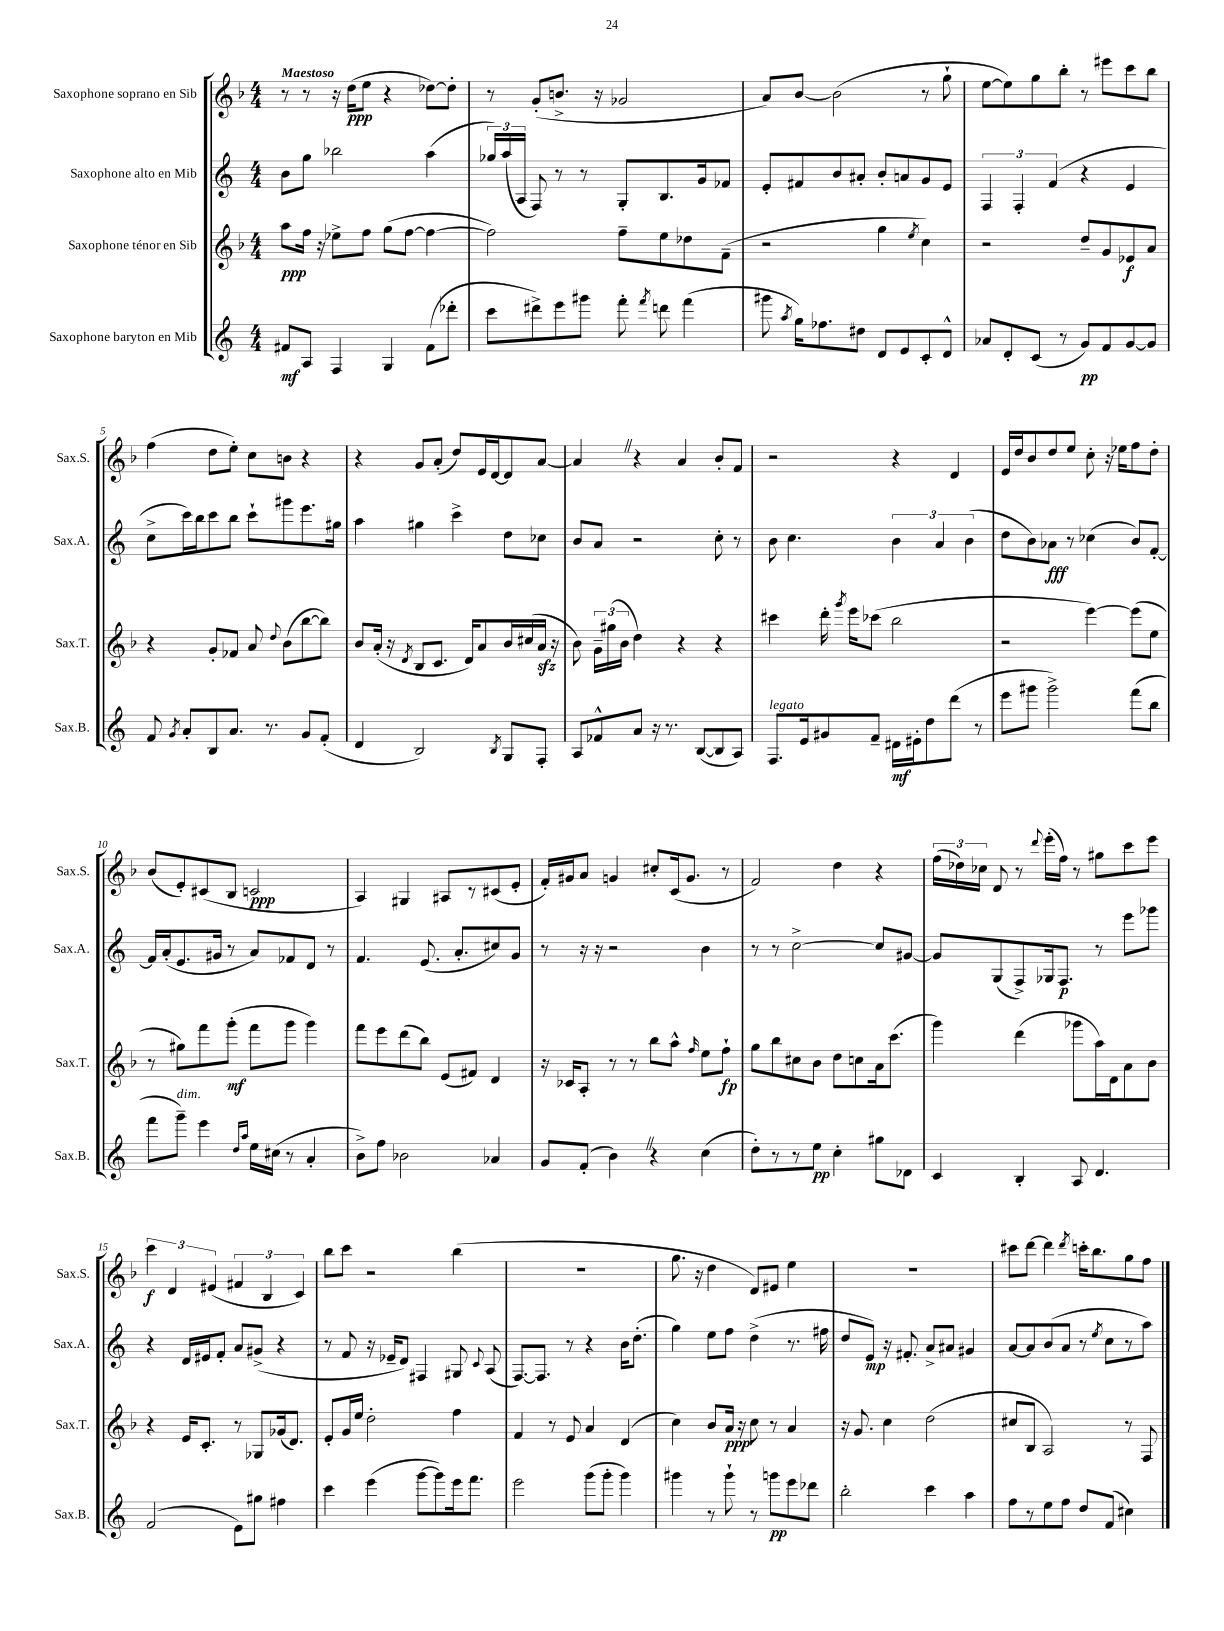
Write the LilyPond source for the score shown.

<<
\new StaffGroup <<
\new Staff = "s0" \with { instrumentName = "Saxophone soprano en Sib" shortInstrumentName = "Sax.S." } {
    \clef treble \key f \major \numericTimeSignature \time 4/4 \tempo "Maestoso"
    \autoBeamOff r8 r8 r16 d''16[\ppp( e''8] r4 des''8[~) des''8]-. |
    r8 g'8[-.( b'8.]-> r16 ges'2 |
    a'8[) bes'8]~ bes'2( r8 g''8-! |
    e''8[~ e''8) g''8 bes''8]-. r8 eis'''8[ c'''8 bes''8] |
    f''4( d''8[ e''8]-.) c''8[ b'8] r4 |
    r4 g'8[ a'8]-.( d''8[) e'16 d'16~ d'8 a'8]~ |
    a'4 \once \override BreathingSign.text = \markup { \musicglyph "scripts.caesura.straight" } \breathe r4 a'4 bes'8[-. f'8] |
    r2 r4 d'4 |
    e'16[ d''16 bes'8 d''8 e''8] c''8-. r16 ees''16[ f''8 d''8]-. |
    bes'8[( e'8-.) cis'8( bes8] c'2\ppp |
    a4) gis4 ais8[ r8 cis'8( e'8]-. |
    f'16[-.) gis'16 a'8] g'4 cis''8[-. c'16( g'8.] r8 |
    f'2) d''4 r4 |
    \tuplet 3/2 { f''16[( des''16) ces''16] } d'8 r8 \appoggiatura { d'''8 } e'''16[-.( f''16]) r8 gis''8[ c'''8 e'''8] |
    \tuplet 3/2 { c'''4\f d'4 eis'4( } \tuplet 3/2 { fis'4 bes4 c'4) } |
    bes''8[ c'''8] r2 bes''4( |
    R1 |
    g''8. r16 d''4 d'8[) eis'8] e''4 |
    R1 |
    cis'''8[ d'''8]~ d'''4 \acciaccatura { d'''8 } c'''16[-. bes''8. g''8 f''8] \bar "|." |
}
\new Staff = "s1" \with { instrumentName = "Saxophone alto en Mib" shortInstrumentName = "Sax.A." } {
    \clef treble \key c \major \numericTimeSignature \time 4/4
    \autoBeamOff b'8[ g''8] bes''2 a''4( |
    \tuplet 3/2 { ges''16[) a''16( a16] } f8) r8 r8 g8[-. b8. g'16 fes'8] |
    e'8[-. fis'8 b'8 ais'8]-. b'8[-. a'8 g'8 e'8] |
    \tuplet 3/2 { f4 f4-. f'4( } r4 e'4 |
    c''8[-> c'''16) b''16 c'''8 b''8] c'''8[-! gis'''8 e'''8. gis''16] |
    a''4 gis''4 c'''4-> d''8[ ces''8] |
    b'8[ a'8] r2 c''8-. r8 |
    b'8 c''4. \tuplet 3/2 { b'4 a'4 b'4( } |
    d''8[ b'8) aes'8]\fff r8 ces''4( b'8[) f'8]~-. |
    f'16[ a'16-.( e'8. gis'16] r8 a'8[) fes'8 d'8] r8 |
    f'4. e'8.( a'8.[-. cis''8) g'8] |
    r8 r16 r16 r2 b'4 |
    r8 r8 c''2~-> c''8[ gis'8]~ |
    gis'8[ g8( f8->) ges16 f8.]\p r8 e'''8[ ges'''8] |
    r4 d'16[ eis'16 f'8]-. a'8[ gis'8]->( r4 |
    r8 f'8 r16 ees'16[-- d'8]) fis4 gis8 \appoggiatura { c'8 } a8( |
    f8.[~) f8.] r8 r4 b'16[ d''8.]-.( |
    g''4) e''8[ f''8] d''4->( r8. fis''16 |
    d''8[ e'8]\mp) r16 fis'8.-. a'8[-> ais'8] gis'4 |
    a'8[~ a'8 b'8( a'8] r8 \acciaccatura { e''8 } c''8[ r8 a''8]) \bar "|." |
}
\new Staff = "s2" \with { instrumentName = "Saxophone ténor en Sib" shortInstrumentName = "Sax.T." } {
    \clef treble \key f \major \numericTimeSignature \time 4/4
    \autoBeamOff a''8[\ppp f''16] r16 ees''8[-> f''8] g''8[( f''8]~ f''4~ |
    f''2) f''8[-- e''8 des''8 f'8]--( |
    r2 g''4 \acciaccatura { e''8 } c''4) |
    r2 d''8[-- g'8 ees'8\f a'8] |
    r4 g'8[-. fes'8] a'8 \appoggiatura { d''8 } bes'8[( bes''8~ bes''8]) |
    bes'8[ a'16]-.( r16 \acciaccatura { d'8 } bes8[ c'8.] d'16[) a'8 bes'16 cis''16( a'16]\sfz r16 |
    bes'8) \tuplet 3/2 { g'16[-- gis''16( bes'16] } d''4) r4 r4 |
    cis'''4 d'''16-. \acciaccatura { g'''8 } e'''16[ ces'''8]( bes''2 |
    r2 e'''4~) e'''8[( e''8] |
    r8 gis''8[) f'''8 g'''8]-.\mf( f'''8[ g'''8] g'''4) |
    f'''8[ e'''8 d'''8( bes''8]) e'8[( fis'8]) d'4 |
    r16 ces'16[ a8]-. r8 r8 bes''8[ a''8]-^ \grace { f''16 } e''8[ f''8]-!\fp |
    g''8[ bes''8 cis''8 bes'8] d''8[ c''8 a'16 c'''8.]( |
    g'''4) d'''4( ges'''8[ a''16) d'16 a'8 bes'8] |
    r4 e'16[ c'8.]-. r8 ges8[ ges'16( d'8.]) |
    e'8[-. g'16 e''16] d''2-. f''4 |
    f'4 r8 e'8 a'4 d'4( |
    c''4) bes'8[ a'16]\ppp r16 c''8 r8 a'4 |
    r16 g'8. c''4 d''2( |
    cis''8[ bes8] a2) r8 f8 \bar "|." |
}
\new Staff = "s3" \with { instrumentName = "Saxophone baryton en Mib" shortInstrumentName = "Sax.B." } {
    \clef treble \key c \major \numericTimeSignature \time 4/4
    \autoBeamOff fis'8[\mf a8] f4 g4 fis'8[( des'''8]-. |
    c'''8[ dis'''8->) e'''8 gis'''8] f'''8-. \acciaccatura { f'''8 } d'''8 f'''4( |
    gis'''8 \acciaccatura { a''8 } g''16[) fes''8. dis''8] d'8[ e'8 c'8-. d'8]-^ |
    aes'8[ d'8-. c'8]( r8 g'8[\pp) f'8 g'8~ g'8] |
    f'8 \acciaccatura { g'8 } a'8[-. b8 a'8.] r8. g'8[ f'8]-.( |
    d'4 b2) \acciaccatura { b8 } g8[ f8]-. |
    a8[ fes'8-^ a'8] r16 r8. b8[~( b8 a8]) |
    f8.[^\markup { \italic "legato" } e'16 gis'8 f'8]-- dis'16[\mf eis'16-. d''8 d'''8]( r8 |
    e'''8[ gis'''8] gis'''2->) f'''8[( b''8] |
    f'''8[ g'''8]--^\markup { \italic "dim." }) e'''4 \grace { d''16[ a''16] } e''16[ cis''16]( r8 a'4-. |
    b'8[->) f''8] bes'2 aes'4 |
    g'8[ f'8]-.( b'4) \once \override BreathingSign.text = \markup { \musicglyph "scripts.caesura.straight" } \breathe r4 c''4( |
    d''8[-.) r8 r8 e''8]\pp c''4-. gis''8[ des'8] |
    c'4 b4-. a8 d'4. |
    f'2( e'8[) gis''8] fis''4 |
    c'''4 e'''4( g'''8[~ g'''8) e'''16 f'''8.] |
    e'''2 g'''8[( g'''8]-. g'''4) |
    gis'''4 r8 gis'''8-! r8 g'''8[\pp e'''8 des'''8] |
    b''2-. c'''4 a''4 |
    f''8[ r8 e''8 f''8] d''8[ f'8]( cis''4) \bar "|." |
}
>>
>>
